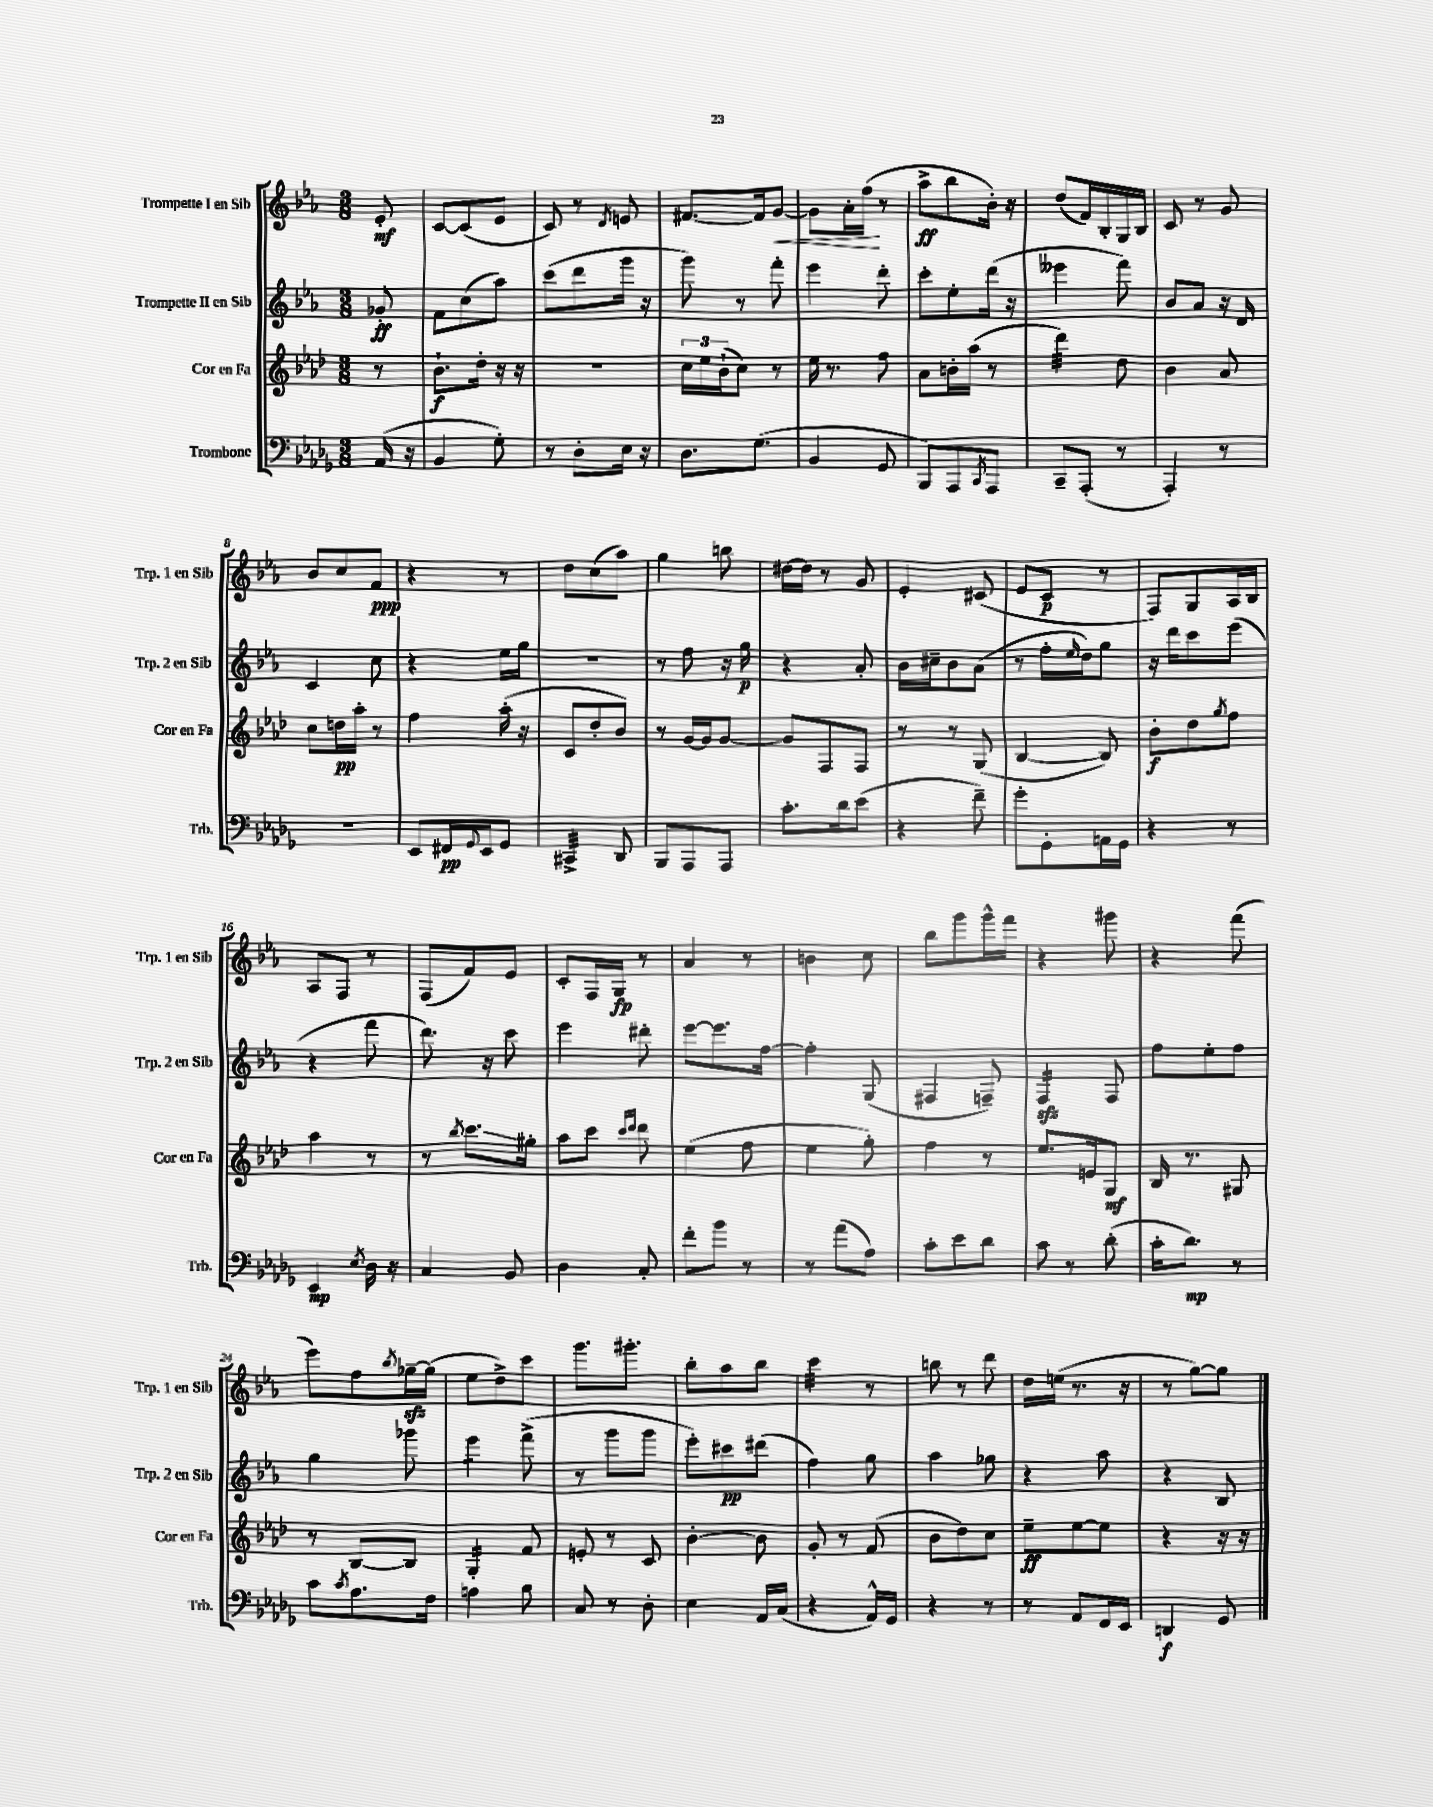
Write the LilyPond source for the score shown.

<<
\new StaffGroup <<
\new Staff = "s0" \with { instrumentName = "Trompette I en Sib" shortInstrumentName = "Trp. 1 en Sib" } {
    \clef treble \key ees \major \numericTimeSignature \time 3/8 \partial 8
    ees'8-.\mf |
    c'8~ c'8( ees'8 |
    c'8) r8 \acciaccatura { d'8 } e'8 |
    fis'8.~ fis'16 g'8~\< |
    g'8 aes'16-. f''16\!( r8 |
    aes''8->\ff bes''8 bes'16-.) r16 |
    d''8( f'16) bes16-. g16 bes16 |
    c'8 r8 g'8 |
    bes'8 c''8 f'8\ppp |
    r4 r8 |
    d''8 c''8( aes''8) |
    g''4 b''8 |
    dis''16~ dis''16 r8 g'8 |
    ees'4-. cis'8( |
    ees'8 c'8\p r8 |
    f8) g8 aes16 bes16 |
    aes8 f8 r8 |
    f8( f'8) ees'8 |
    c'8-. f16 g16\fp r8 |
    aes'4 r8 |
    b'4 c''8 |
    bes''8 g'''8 g'''16-^ f'''16 |
    r4 gis'''8 |
    r4 f'''8( |
    ees'''8) f''8 \acciaccatura { bes''8 } ges''16~--\sfz ges''16( |
    ees''8 d''8->) c'''8 |
    g'''8. gis'''8.-. |
    bes''8-. aes''8 bes''8 |
    c'''4:32 r8 |
    b''8 r8 d'''8 |
    d''16 e''16( r8. r16 |
    r8 g''8~) g''8 \bar "|." |
}
\new Staff = "s1" \with { instrumentName = "Trompette II en Sib" shortInstrumentName = "Trp. 2 en Sib" } {
    \clef treble \key ees \major \numericTimeSignature \time 3/8 \partial 8
    ges'8-.\ff |
    f'8 c''8( aes''8) |
    c'''8( d'''8 g'''16 r16 |
    g'''8) r8 f'''8-. |
    ees'''4 d'''8-. |
    c'''8-. ees''8-. d'''16( r16 |
    eeses'''4 f'''8) |
    bes'8 aes'8 r16 d'16 |
    c'4 c''8 |
    r4 ees''16 g''16 |
    R4. |
    r8 f''8 r16 g''16\p |
    r4 aes'8-. |
    bes'16 cis''16-- bes'8 aes'8( |
    r8 f''16-. \grace { ees''16 } d''16) g''8 |
    r16 d'''16 c'''8 ees'''8( |
    r4 f'''8 |
    d'''8.) r16 c'''8 |
    ees'''4 dis'''8-. |
    ees'''8~ ees'''8. f''16~ |
    f''4-. g8( |
    fis4 f8--) |
    f4:16\sfz f8 |
    f''8 ees''8-. f''8 |
    g''4 ges'''8 |
    ees'''4:8 f'''8->( |
    r8 g'''8 g'''8 |
    ees'''8-.) cis'''8\pp dis'''8( |
    f''4) g''8 |
    aes''4 ges''8 |
    r4 aes''8 |
    r4 bes8 \bar "|." |
}
\new Staff = "s2" \with { instrumentName = "Cor en Fa" shortInstrumentName = "Cor en Fa" } {
    \clef treble \key aes \major \numericTimeSignature \time 3/8 \partial 8
    r8 |
    bes'8.-!\f des''16-. r16 r16 |
    R4. |
    \tuplet 3/2 { c''16 ees''16 bes'16-!( } c''8) r8 |
    ees''16 r8. f''8 |
    aes'8 b'16-. aes''16( r8 |
    des'''4:32) des''8 |
    bes'4 aes'8 |
    c''8 d''16\pp aes''16-. r8 |
    f''4 aes''16-.( r16 |
    c'8 des''8-. bes'8) |
    r8 g'16~ g'16 g'8~ |
    g'8 f8 f8 |
    r8 r8 g8( |
    bes4~ bes8) |
    bes'8-.\f des''8 \acciaccatura { g''8 } f''8 |
    aes''4 r8 |
    r8 \acciaccatura { bes''8 } c'''8.\glissando gis''16-. |
    aes''8 c'''8 \grace { c'''16 des'''16 } des'''8 |
    ees''4( f''8 |
    ees''4 g''8-.) |
    f''4 r8 |
    ees''8. e'16 g8\mf |
    bes16 r8. gis8 |
    r8 bes8~ bes8 |
    g4:16-. f'8 |
    e'8-. r8 c'8 |
    bes'4~-. bes'8 |
    g'8-. r8 f'8( |
    bes'8 des''8) c''8 |
    ees''8--\ff ees''8~ ees''8 |
    r4 r16 r16 \bar "|." |
}
\new Staff = "s3" \with { instrumentName = "Trombone" shortInstrumentName = "Trb." } {
    \clef bass \key des \major \numericTimeSignature \time 3/8 \partial 8
    aes,16( r16 |
    bes,4 ges8-.) |
    r8 des8-. ees16 r16 |
    des8. ges8.( |
    bes,4 ges,8 |
    bes,,8) aes,,8 \acciaccatura { c,8 } aes,,8 |
    c,8-- aes,,8-.( r8 |
    aes,,4-.) r8 |
    R4. |
    ees,8 fis,16\pp \appoggiatura { ges,8 } ees,16 ges,8 |
    cis,4:32-> des,8 |
    bes,,8 aes,,8 aes,,8 |
    c'8.-. des'16 ees'8( |
    r4 f'8--) |
    ges'8-. ges,8-. a,16 ges,16 |
    r4 r8 |
    ees,4\mp \acciaccatura { ees8 } des16 r16 |
    c4 bes,8 |
    des4 c8-. |
    f'8-. bes'8 r8 |
    r8 aes'8( aes8) |
    c'8-. ees'8 des'8 |
    c'8 r8 des'8-.( |
    c'16-. des'8.\mp) r8 |
    c'8 \acciaccatura { c'8 } aes8. f16 |
    a4 bes8 |
    c8 r8 des8-. |
    ees4 aes,16 c16( |
    r4 aes,16-^) ges,16 |
    r4 r8 |
    r8 aes,8 f,16 ees,16 |
    d,4\f ges,8 \bar "|." |
}
>>
>>
